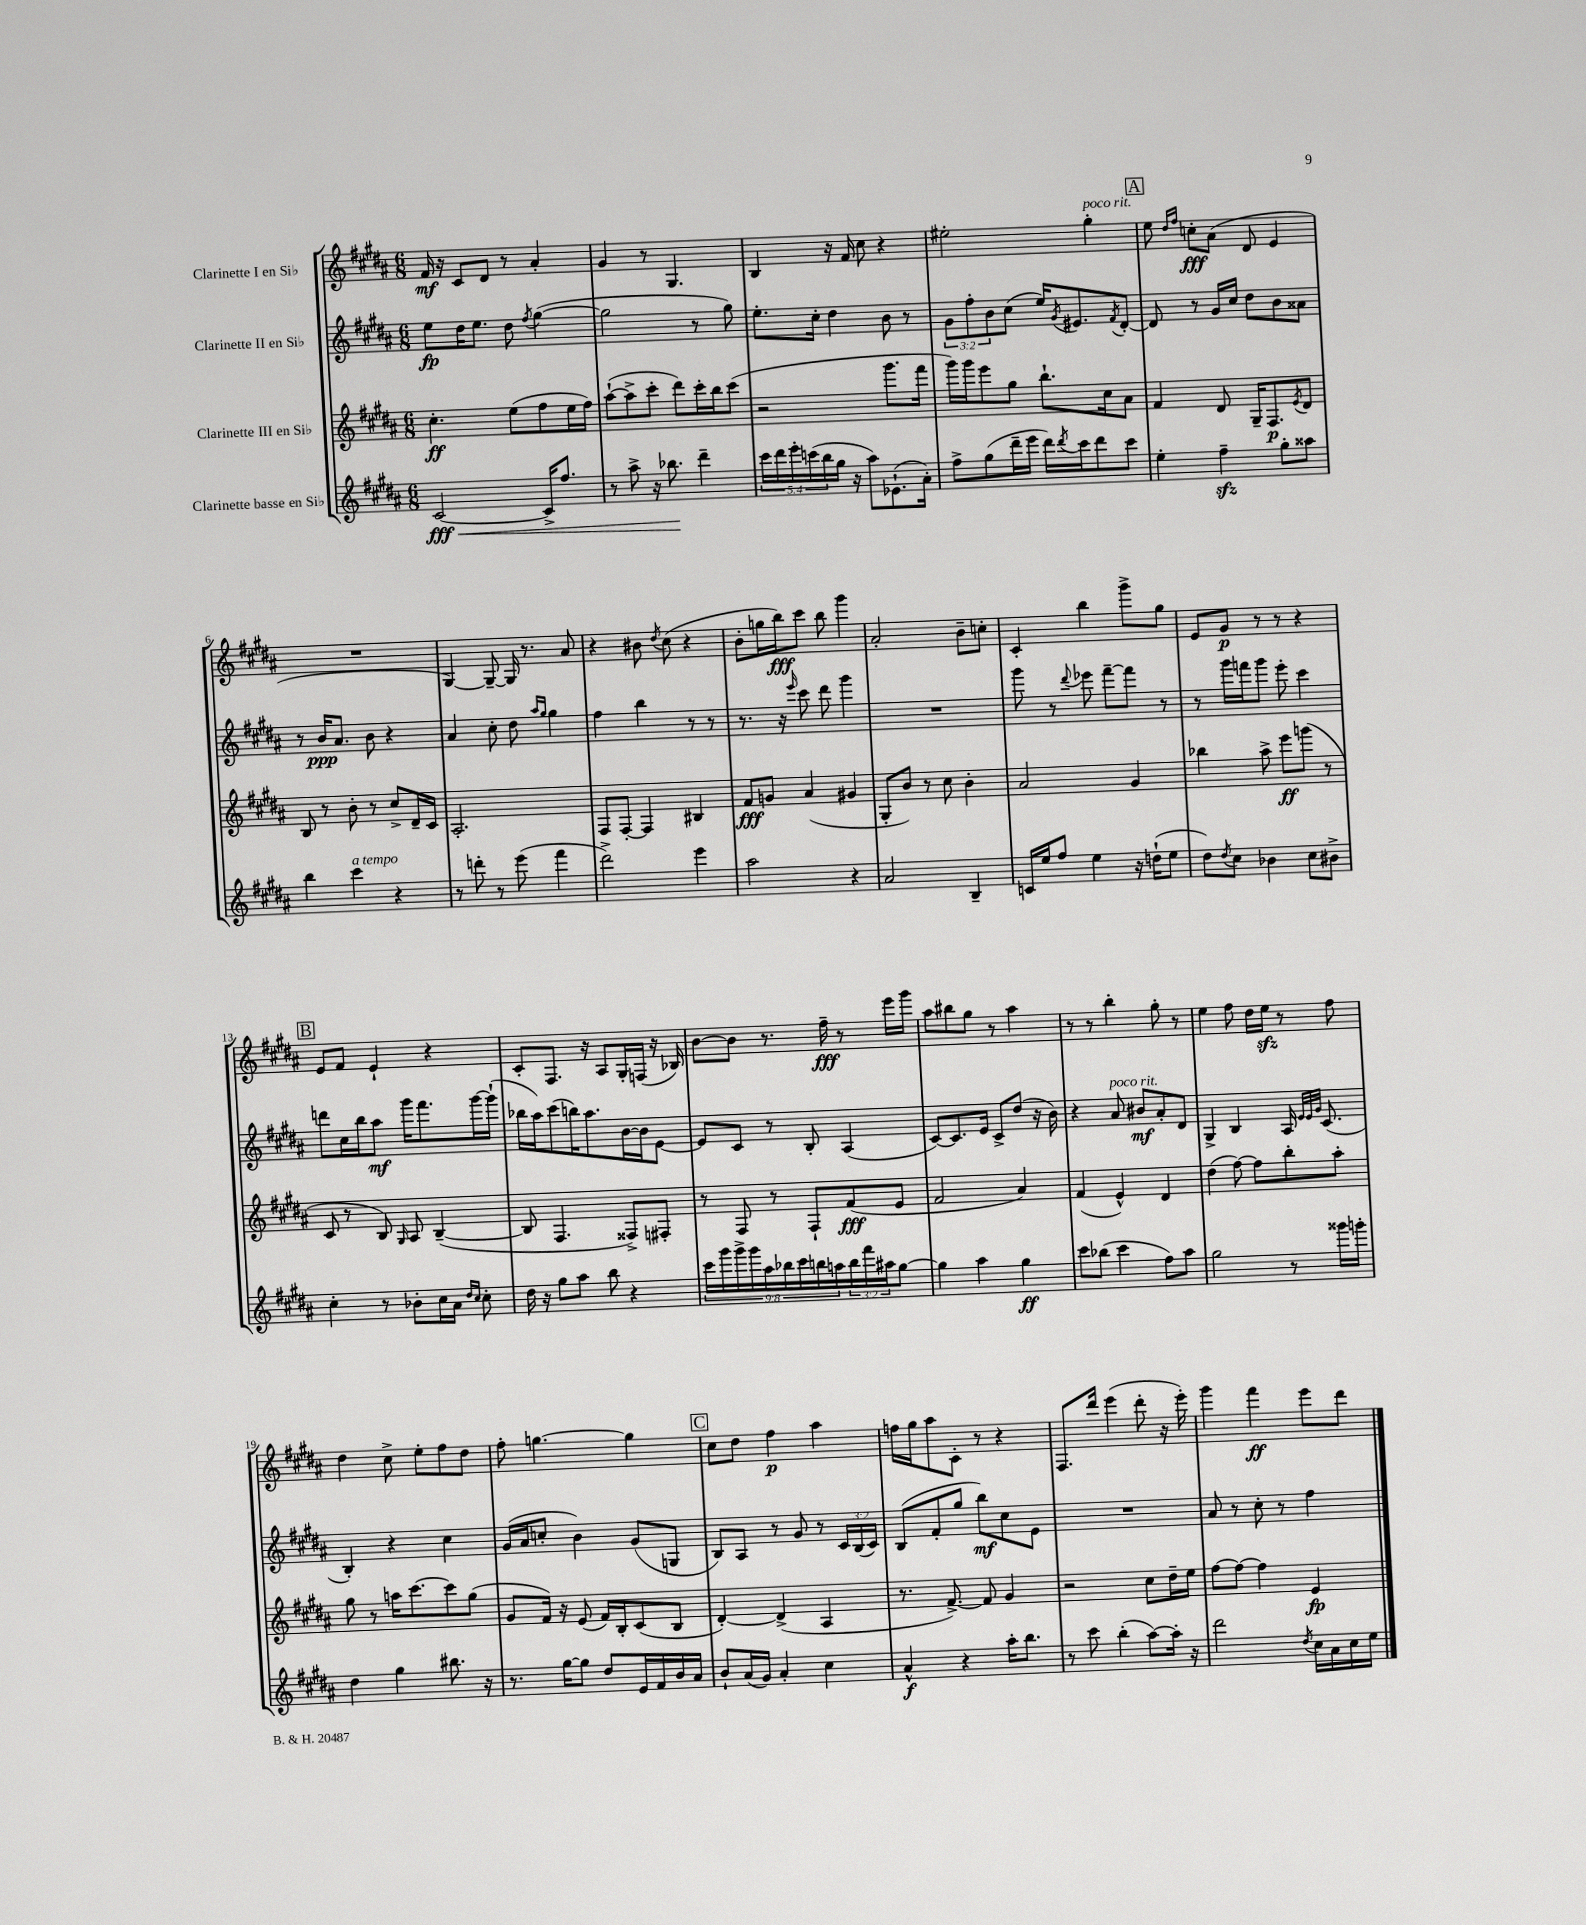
<<
\new StaffGroup <<
\new Staff = "s0" \with { instrumentName = "Clarinette I en Sib" } {
    \clef treble \key b \major \numericTimeSignature \time 6/8
    fis'16\mf r16 cis'8 dis'8 r8 ais'4-. |
    gis'4 r8 gis4. |
    b4 r16 fis'16 cis''8 r4 |
    eis''2-. gis''4-.^\markup { \italic "poco rit." } |
    \mark \markup { \box "A" } e''8 \grace { dis''16 fis''16 } c''8-.\fff ais'8( dis'8 e'4 |
    R2. |
    gis4~) gis8~-- gis16 r8. ais'8 |
    r4 bis'8 \acciaccatura { dis''8 } cis''8( r4 |
    b'8-. g''16 b''16\fff) cis'''8 b''8 gis'''4 |
    ais'2-. b'8-- c''8-. |
    cis'4-. b''4 gis'''8-> gis''8 |
    e'8 gis'8\p r8 r8 r4 |
    \mark \markup { \box "B" } e'8 fis'8 e'4-! r4 |
    cis'8-. fis8. r16 ais8 gis16-. f16( r16 bes16) |
    b'8~ b'8 r8. fis''16--\fff r8 e'''16 gis'''16 |
    ais''8 bis''8 gis''8 r8 ais''4 |
    r8 r8 b''4-. gis''8-. r8 |
    e''4 fis''8 dis''16 e''16\sfz r8 fis''8 |
    dis''4 cis''8-> e''8-. fis''8 dis''8 |
    fis''8-. g''4.~ g''4 |
    \mark \markup { \box "C" } cis''8 dis''8 fis''4\p ais''4 |
    f''16 gis''16 ais''8 cis'8-. r8 r4 |
    fis8. dis'''16 e'''4( dis'''8-. r16 e'''16-.) |
    gis'''4 fis'''4\ff e'''8 dis'''8 \bar "|." |
}
\new Staff = "s1" \with { instrumentName = "Clarinette II en Sib" } {
    \clef treble \key b \major \numericTimeSignature \time 6/8 \override Staff.TupletNumber.text = #tuplet-number::calc-fraction-text
    e''8\fp dis''16 e''8. dis''8 \acciaccatura { fis''8 } gis''4~( |
    gis''2 r8 gis''8) |
    e''8.-. cis''16-. dis''4 b'8 r8 |
    \tuplet 3/2 { gis'8 fis''8-. b'8 } cis''8( e''16) \acciaccatura { gis'8 } eis'8. \acciaccatura { fis'8 } dis'8~-. |
    \mark \markup { \box "A" } dis'8 r8 gis'16 cis''16 dis''8 b'8 aisis'8 |
    r8 b'16\ppp ais'8. b'8 r4 |
    ais'4 cis''8-. dis''8 \grace { ais''16 gis''16 } gis''4 |
    fis''4 b''4 r8 r8 |
    r8. r16 \grace { e'''16 } cis'''8 dis'''8 gis'''4 |
    R2. |
    gis'''8 r8 \appoggiatura { dis'''8 } ees'''8 fis'''8~-- fis'''8 r8 |
    r8 gis'''16 f'''16 gis'''8 e'''8-. cis'''4 |
    \mark \markup { \box "B" } d'''8 cis''16 b''16 ais''8\mf gis'''16 fis'''8. gis'''16~ gis'''16-!( |
    bes''16 ais''16) cis'''8( b''16) ais''8. b'16~ b'16 e'8~ |
    e'8 cis'8 r8 b8-. ais4( |
    cis'8~) cis'8. e'16 cis'8-> dis''8( r16 b'16) |
    r4 ais'8^\markup { \italic "poco rit." } bis'8\mf ais'8-. dis'8 |
    gis4-> b4 ais16 \grace { e'32 e'32 gis'32 } cis'8.( |
    b4-.) r4 cis''4 |
    gis'16( ais'16 c''8-. b'4) gis'8( g8 |
    \mark \markup { \box "C" } b8) ais8 r8 gis'8 r8 \tuplet 3/2 { cis'16 b16( cis'16) } |
    b8( fis'8-. gis''8 b''8\mf) cis''8 e'8 |
    R2. |
    ais'8 r8 cis''8-. r8 fis''4 \bar "|." |
}
\new Staff = "s2" \with { instrumentName = "Clarinette III en Sib" } {
    \clef treble \key b \major \numericTimeSignature \time 6/8
    cis''4.-.\ff e''8( fis''8 e''16 fis''16) |
    ais''8~-!( ais''8-> cis'''8-. dis'''8) cis'''16-. b''16 cis'''8( |
    r2 gis'''8. fis'''16 |
    gis'''16) gis'''16 e'''8 gis''8 b''8.-! cis''16 ais'8 |
    \mark \markup { \box "A" } fis'4 dis'8 gis16-- fis8.\p \acciaccatura { e'8 } dis'8 |
    b8 r8 b'8-. r8 cis''8-> dis'16-- cis'16 |
    ais2.-. |
    fis8 fis8~-. fis4 bis4 |
    fis'8\fff g'8 ais'4( gis'4 |
    gis8-. b'8) r8 cis''8 b'4-. |
    ais'2 gis'4 |
    bes''4 ais''8-> e'''8\ff g'''8( r8 |
    \mark \markup { \box "B" } cis'8 r8 b8) \grace { gis16 } ais8 b4~--( |
    b8 fis4. fisis8->) fis8-. |
    r8 fis8 r8 fis8-! fis'8\fff( e'8 |
    fis'2 ais'4) |
    fis'4( e'4-^) dis'4 |
    dis''4( fis''8~) fis''8 b''8-. ais''8-. |
    gis''8 r8 a''16 cis'''8.~ cis'''8 gis''8( |
    gis'8 fis'16) r16 e'8( fis'16) b16-. cis'8( b8 |
    \mark \markup { \box "C" } dis'4~-.) dis'4->( ais4 |
    r8. fis'8.~->) fis'8 gis'4 |
    r2 cis''8 dis''16-- e''16 |
    fis''8~ fis''8~ fis''4 e'4\fp \bar "|." |
}
\new Staff = "s3" \with { instrumentName = "Clarinette basse en Sib" } {
    \clef treble \key b \major \numericTimeSignature \time 6/8 \override Staff.TupletNumber.text = #tuplet-number::calc-fraction-text
    cis'2~\fff\< cis'16-> fis''8. |
    r8 ais''8-> r16 bes''8.\! dis'''4-- |
    \tuplet 5/4 { cis'''16 dis'''16 e'''16-. c'''16( b''16 } gis''16 r16 ais''8) ees'8.-!( ais'16-.) |
    fis''8-> gis''8( dis'''16-- e'''16 dis'''16) \acciaccatura { dis'''8 } cis'''16 dis'''8 cis'''8 |
    \mark \markup { \box "A" } e''4-. fis''4--\sfz gis''8-. aisis''8 |
    b''4 cis'''4^\markup { \italic "a tempo" } r4 |
    r8 d'''8-. r8 e'''8( fis'''4 |
    dis'''2->) e'''4 |
    ais''2 r4 |
    ais'2 b4-- |
    c'16 e''16 fis''8 e''4 r16 d''16-!( e''8 |
    dis''8) \acciaccatura { dis''8 } cis''8 bes'4 cis''8 bis'8-> |
    \mark \markup { \box "B" } cis''4-. r8 bes'8-. cis''16 ais'16 \grace { dis''16 cis''16 } cis''8-. |
    dis''16 r16 gis''8 ais''8 b''8 r4 |
    \tuplet 9/8 { cis'''16 gis'''16 gis'''16-> gis'''16 ais''16 bes''16 cis'''16 b''16 a''16 } \tuplet 3/2 { b''16 fis'''16 ais''16 } gis''8~ |
    gis''4 ais''4 gis''4\ff |
    cis'''8 bes''8( cis'''4 fis''8) ais''8 |
    gis''2 r8 gisis'''16 g'''16-. |
    dis''4 gis''4 bis''8. r16 |
    r8. gis''16~ gis''8 dis''8 e'16 fis'16 b'16 ais'16 |
    \mark \markup { \box "C" } b'8-! ais'16( gis'16) ais'4-. cis''4 |
    ais'4-^\f r4 ais''16-. b''8. |
    r8 cis'''8 b''4-.( ais''8~) ais''16-. r16 |
    dis'''2 \acciaccatura { dis''8 } cis''16 ais'16 cis''16 e''16 \bar "|." |
}
>>
>>
